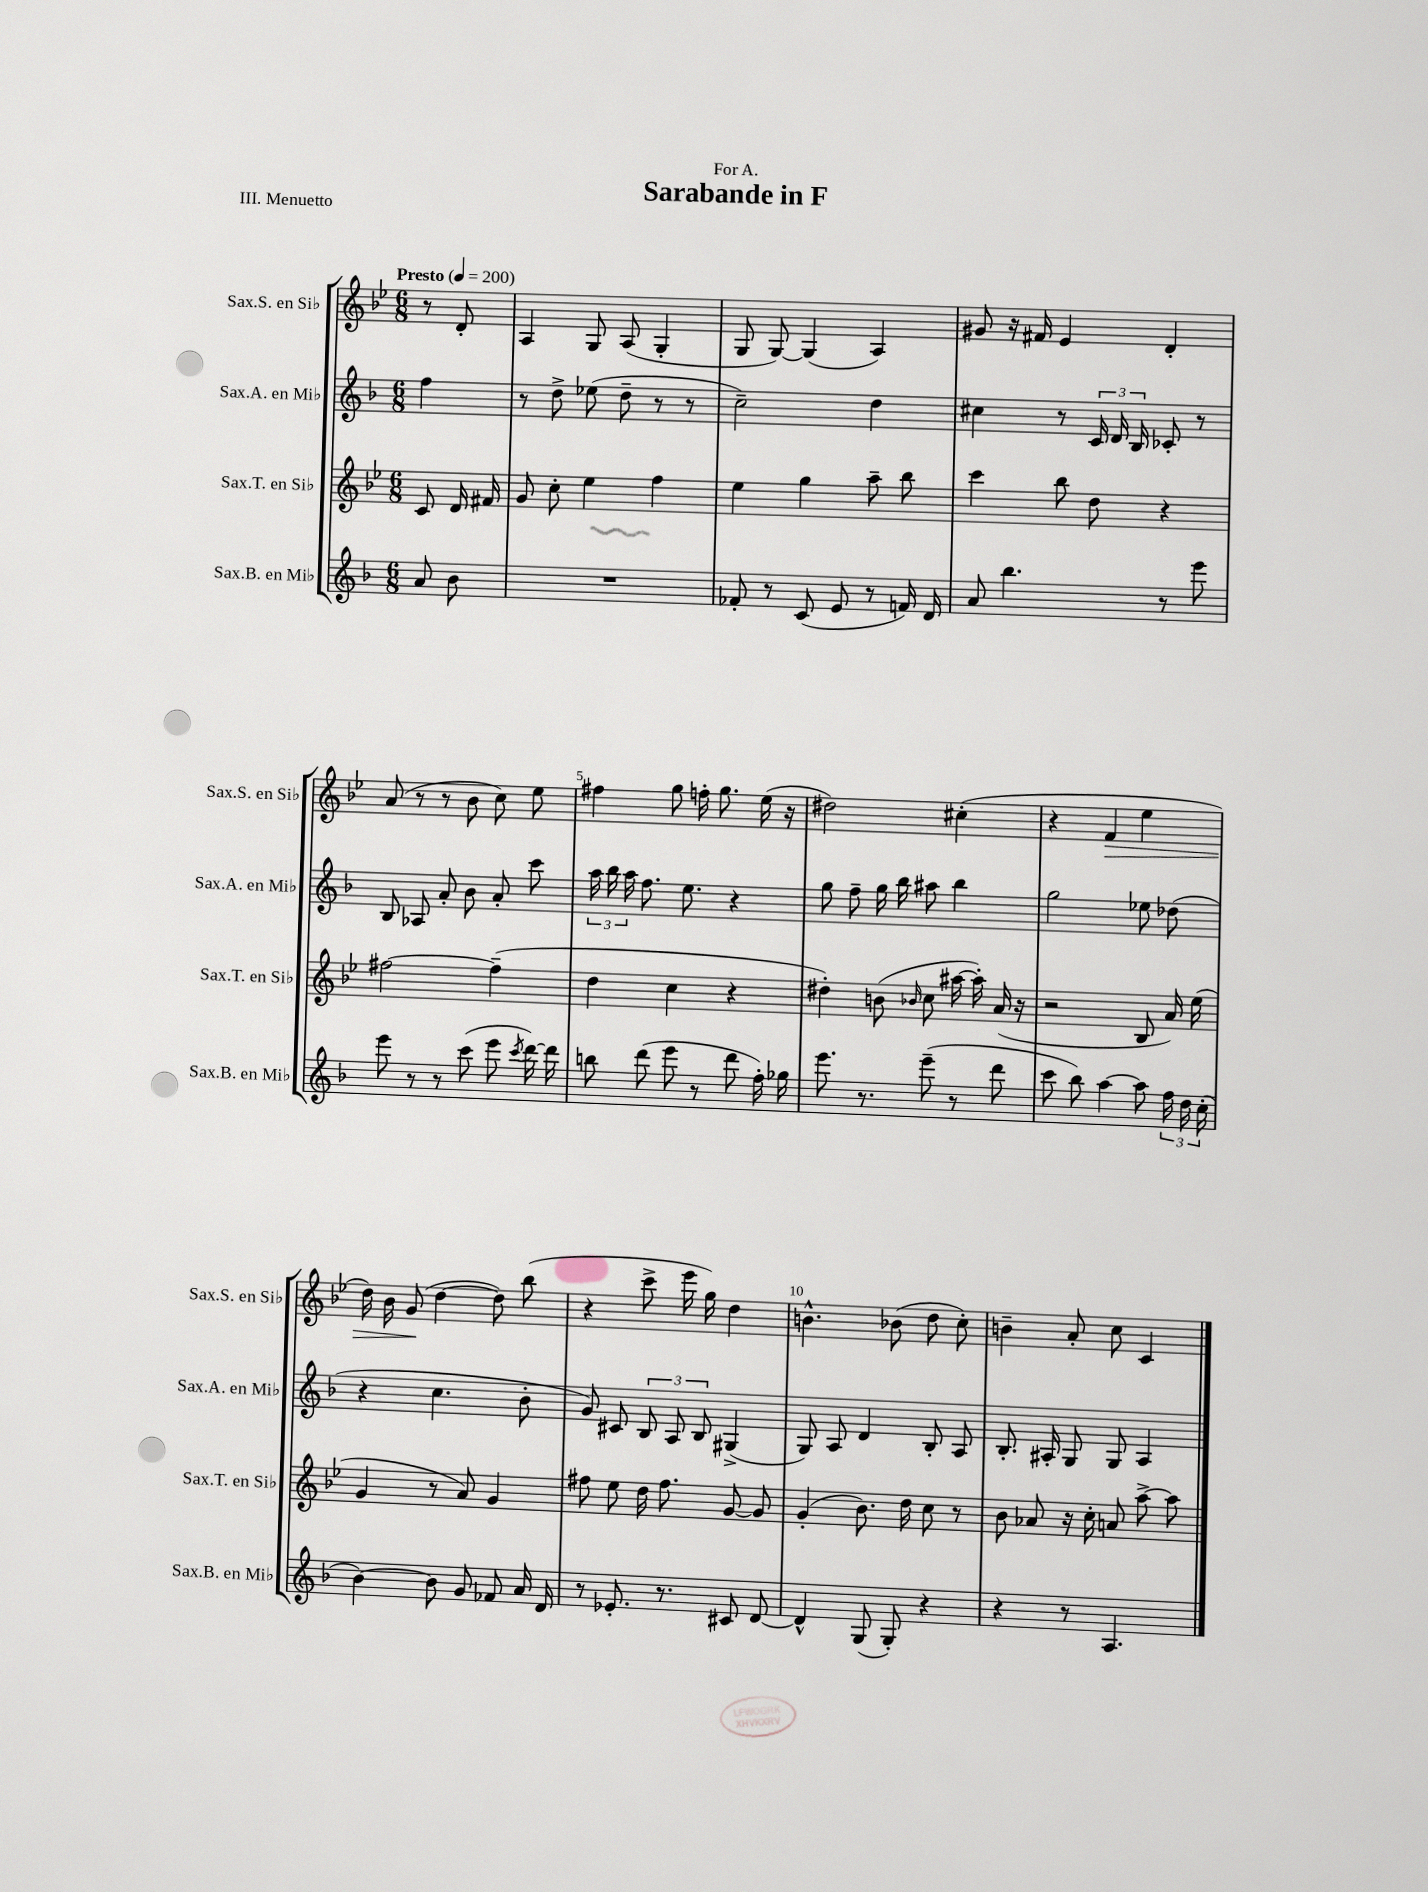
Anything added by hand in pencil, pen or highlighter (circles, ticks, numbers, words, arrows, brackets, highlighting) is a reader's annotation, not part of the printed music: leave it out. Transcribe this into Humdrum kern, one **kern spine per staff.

**kern	**kern	**kern	**kern	**dynam
*part4	*part3	*part2	*part1	*part1
*staff4	*staff3	*staff2	*staff1	*staff1
*I"Sax.B. en Mi♭	*I"Sax.T. en Si♭	*I"Sax.A. en Mi♭	*I"Sax.S. en Si♭	*
*I'Sax.B. en Mi♭	*I'Sax.T. en Si♭	*I'Sax.A. en Mi♭	*I'Sax.S. en Si♭	*
*clefG2	*clefG2	*clefG2	*clefG2	*
*k[b-]	*k[b-e-]	*k[b-]	*k[b-e-]	*
*M6/8	*M6/8	*M6/8	*M6/8	*
*MM200	*MM200	*MM200	*MM200	*
=	=	=	=	=
!	!	!	!LO:TX:a:B:t=Presto	!
8a/	8c/	4ff\	8r	.
8b-\	16d/	.	8d'/	.
.	16f#X/	.	.	.
=1	=1	=1	=1	=1
2.r	8g/	8r	4A/	.
.	8cc'\	8dd^\	.	.
.	4ee-\	(8ee-X\	8G/	.
.	.	8dd~\	(8A/	.
.	4ff\	8r	4G'/	.
.	.	8r	.	.
=2	=2	=2	=2	=2
8f-X'/	4ee-\	2cc~\)	8G/	.
8r	.	.	[8G/)	.
(8c/	4gg\	.	(4G/]	.
8e/	.	.	.	.
8r	8aa~\	4dd\	4A/)	.
16fn/)	8bb-\	.	.	.
16d/	.	.	.	.
=3	=3	=3	=3	=3
8a/	4ccc\	4cc#X\	8g#X/	.
4.bb-\	.	.	16r	.
.	.	.	16f#X/	.
.	8bb-\	8r	4e-/	.
.	8dd\	24c/	.	.
.	.	24d/	.	.
.	.	24B-/	.	.
8r	4r	8c-X'/	4d'/	.
8eee\	.	8r	.	.
!!LO:LB:g=z
=4	=4	=4	=4	=4
8eee\	[2ff#X\	8B-/	(8a/	.
8r	.	8A-X/	8r	.
8r	.	8a'/	8r	.
(8ccc\	.	8b-\	8b-\	.
8eee\	(4ff#~\]	8a'/	8cc\)	.
8qccc/	.	.	.	.
[16ddd\)	.	8ccc\	8ee-\	.
16ddd\]	.	.	.	.
=5	=5	=5	=5	=5
8bbn\	4dd\	24aa\	4ff#X\	.
.	.	24bb-\	.	.
.	.	24aa\	.	.
(8ddd\	.	8.ff\	.	.
8eee\	4cc\	.	8gg\	.
.	.	8.ee\	.	.
8r	.	.	16ffn'\	.
.	.	.	8.gg\	.
8ddd\	4r	4r	.	.
16ff'\)	.	.	(16ee-\	.
16gg-X\	.	.	16r	.
=6	=6	=6	=6	=6
8.eee\	4dd#X'\)	8gg\	2dd#X\)	.
.	.	8ff~\	.	.
8.r	.	.	.	.
.	(8bn\	16gg\	.	.
.	.	16bb-\	.	.
.	16qqb-X/	.	.	.
(8eee~\	8cc\	8aa#X\	.	.
8r	[16aa#X\	4bb-\	(4cc#X'\	.
.	16aa#'\])	.	.	.
8ddd\	(16a/	.	.	.
.	16r	.	.	.
=7	=7	=7	=7	=7
8ccc\	2r	2gg\	4r	.
8bb-\)	.	.	.	.
!	!	!	!	!LO:HP:b
[4aa\	.	.	4f/	>
8aa\]	8B-/	8ee-X\	4ee-\	.
24ff\	16a/)	(8dd-X\	.	.
24dd\	.	.	.	.
.	(16ee-\	.	.	.
(24cc'\	.	.	.	.
!!LO:LB:g=z
=8	=8	=8	=8	=8
[4b-\)	4g/	4r	16dd\)	.
.	.	.	16b-\	.
.	.	.	(8g/	.
8b-\]	8r	4.cc\	[4dd\	]
8g/	8a/)	.	.	.
8f-X/	4g/	.	8dd\])	.
16a/	.	8b-'\	(8bb-\	.
16d/	.	.	.	.
=9	=9	=9	=9	=9
8r	8ff#X\	8g/)	4r	.
8.e-X'/	8ee-\	8c#X/	.	.
.	16dd\	12B-/	8ccc^\	.
8.r	8.ff#\	.	.	.
.	.	12A/	.	.
.	.	.	16eee-\	.
.	.	12B-/	.	.
.	.	.	16gg\)	.
8c#X/	[8g/	(4G#X^/	4dd\	.
[8d/	8g/]	.	.	.
=10	=10	=10	=10	=10
4d^^/]	(4g'/	8G/)	4.bn^^\	.
.	.	8A/	.	.
(8G/	8.b-\)	4d/	.	.
8G'/)	.	.	(8b-X\	.
.	16dd\	.	.	.
4r	8cc\	8B-'/	8dd\	.
.	8r	8A/	8cc'\)	.
=11	=11	=11	=11	=11
4r	8b-\	8.B-'/	4bn~\	.
.	8a-X/	.	.	.
.	.	16A#X'/	.	.
8r	16r	8G/	8a'/	.
.	16cc'\	.	.	.
4.A/	8an/	8G/	8cc\	.
.	[8aa^\	4A#/	4c/	.
.	8aa\]	.	.	.
==	==	==	==	==
*-	*-	*-	*-	*-
